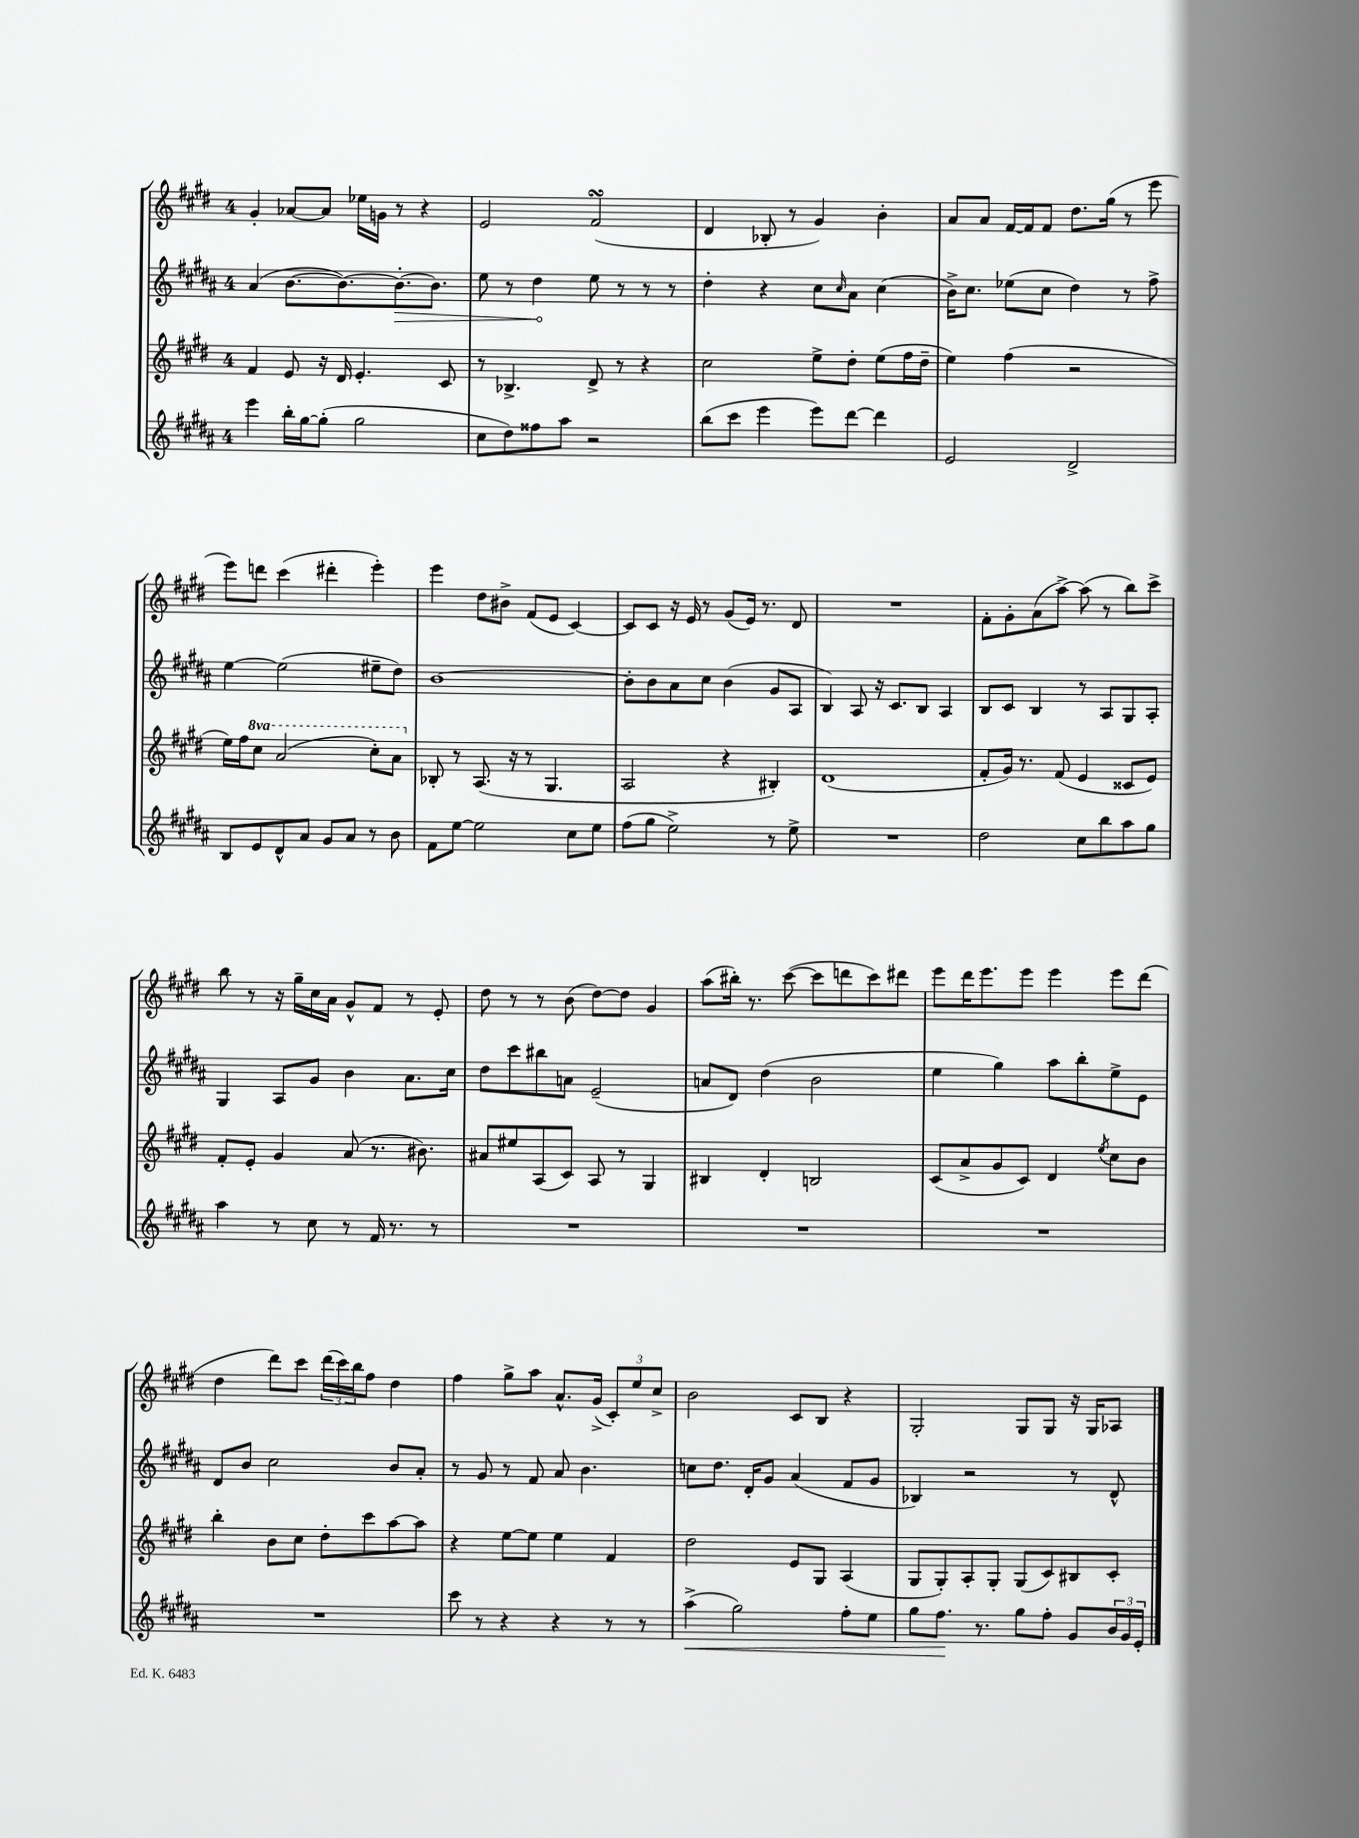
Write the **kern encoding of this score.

**kern	**dynam	**kern	**kern	**dynam	**kern
*part4	*part4	*part3	*part2	*part2	*part1
*staff4	*staff4	*staff3	*staff2	*staff2	*staff1
*clefG2	*	*clefG2	*clefG2	*	*clefG2
*k[f#c#g#d#a#]	*	*k[f#c#g#d#]	*k[f#c#g#d#a#]	*	*k[f#c#g#d#]
*M4/4	*	*M4/4	*M4/4	*	*M4/4
=107	=107	=107	=107	=107	=107
4eee\	.	4f#/	(4a#/	.	4g#'/
16bb'\LL	.	8e/	[8.b\L	.	[8a-X/L
[16gg#\J	.	.	.	.	.
(8gg#'\J]	.	16r	.	.	8a-/J]
.	.	16d#/	8.b\_)	.	.
2gg#\	.	4.e'/	.	.	16ee-X\LL
.	.	.	.	.	16gn\JJ
!	!	!	!	!LO:HP:b	!
.	.	.	8.b'\_	>	8r
.	.	.	.	.	4r
.	.	.	8.b\J]	.	.
.	.	8c#/	.	.	.
=108	=108	=108	=108	=108	=108
8cc#\L	.	8r	8ee\	.	2e/
8dd#\)	.	4.B-X^/	8r	.	.
8ff##X\	.	.	4dd#\	.	.
8aa#\J	.	.	.	.	.
2r	.	8d#^/	8ee\	]	(2f#sSSS/
.	.	8r	8r	.	.
.	.	4r	8r	.	.
.	.	.	8r	.	.
=109	=109	=109	=109	=109	=109
(8bb\L	.	2cc#\	4dd#'\	.	4d#/
8ccc#\J	.	.	.	.	.
4eee\	.	.	4r	.	8B-X'/
.	.	.	.	.	8r
8eee\L)	.	8ee^\L	8cc#\L	.	4g#/)
.	.	.	16qqcc#/	.	.
[8ddd#\J	.	8dd#'\J	8a#\J	.	.
4ddd#\]	.	(8ee\L	(4cc#\	.	4b'\
.	.	16ff#\L	.	.	.
.	.	16dd#~\JJ	.	.	.
=110	=110	=110	=110	=110	=110
2e/	.	4ee\)	16b^\KL)	.	8a/L
.	.	.	8.cc#\J	.	.
.	.	.	.	.	8a/J
.	.	(4ff#\	(8ee-X\L	.	[16f#/LL
.	.	.	.	.	16f#/J]
.	.	.	8cc#\J	.	8f#/J
2d#^/	.	2r	4dd#\)	.	8.dd#\L
.	.	.	.	.	(16gg#\Jk
.	.	.	8r	.	8r
.	.	.	8ff#^\	.	8eee\
!!LO:LB:g=z
=111	=111	=111	=111	=111	=111
8B/L	.	16ee\LL)	[4ee\	.	8eee\L)
.	.	16ff#\J	.	.	.
*	*	*8va	*	*	*
8e/	.	8ccc#\J	.	.	8dddn\J
8d#^^/	.	(2aa/	(2ee\]	.	(4ccc#\
8a#/J	.	.	.	.	.
8g#/L	.	.	.	.	4ddd#X'\
8a#/J	.	.	.	.	.
8r	.	8ccc#'\L)	8ee#X~\L	.	4eee'\)
8b\	.	8aa\J	8dd#\J)	.	.
=112	=112	=112	=112	=112	=112
*	*	*X8va	*	*	*
8f#\L	.	8B-X'/	[1b	.	4eee\
[8ee\J	.	8r	.	.	.
2ee\]	.	(8.A/	.	.	8dd#\L
.	.	.	.	.	8b#X^\J
.	.	16r	.	.	.
.	.	8r	.	.	(8f#/L
.	.	4.G#/	.	.	8e/J
8cc#\L	.	.	.	.	[4c#/)
8ee\J	.	.	.	.	.
=113	=113	=113	=113	=113	=113
(8ff#\L	.	2A/	8b'\L]	.	8c#/L]
8gg#\J	.	.	8b\	.	8c#/J
2ee^\)	.	.	8a#\	.	16r
.	.	.	.	.	16e/
.	.	.	8cc#\J	.	8r
.	.	4r	(4b\	.	(8g#/L
.	.	.	.	.	16e/Jk)
.	.	.	.	.	8.r
8r	.	4B#X'/)	8g#/L	.	.
8ee^\	.	.	8A#/J	.	8d#/
=114	=114	=114	=114	=114	=114
1r	.	(1d#	4B/)	.	1r
.	.	.	8A#/	.	.
.	.	.	16r	.	.
.	.	.	8.c#/L	.	.
.	.	.	8B/J	.	.
.	.	.	4A#/	.	.
=115	=115	=115	=115	=115	=115
2dd#\	.	8f#'/L	8B/L	.	8f#'\L
.	.	16g#/Jk)	8c#/J	.	8g#'\
.	.	8.r	.	.	.
.	.	.	4B/	.	(8a\
.	.	(8f#/	.	.	[8aa^\J)
8cc#\L	.	4e/	8r	.	(8aa\]
8bb\	.	.	8A#/L	.	8r
8aa#\	.	8c##X/L	8G#/	.	8bb\L)
8gg#\J	.	8e/J)	8A#'/J	.	8ccc#^\J
!!LO:LB:g=z
=116	=116	=116	=116	=116	=116
4aa#\	.	8f#'/L	4G#/	.	8bb\
.	.	8e'/J	.	.	8r
8r	.	4g#/	8A#/L	.	16r
.	.	.	.	.	16gg#~\LL
8cc#\	.	.	8g#/J	.	16cc#\
.	.	.	.	.	16a\JJ
8r	.	(8a/	4b\	.	8g#^^/L
16f#/	.	8.r	.	.	8f#/J
8.r	.	.	.	.	.
.	.	.	8.a#\L	.	8r
.	.	8.b#X\)	.	.	.
8r	.	.	.	.	8e'/
.	.	.	16cc#\Jk	.	.
=117	=117	=117	=117	=117	=117
1r	.	8a#X/L	8dd#\L	.	8dd#\
.	.	8ee#X/	8ccc#\	.	8r
.	.	(8A/	8bb#X\	.	8r
.	.	8c#/J)	8an\J	.	(8b\
.	.	8A/	(2e~/	.	[8dd#\L)
.	.	8r	.	.	8dd#\J]
.	.	4G#/	.	.	4g#/
=118	=118	=118	=118	=118	=118
1r	.	4B#X/	8an/L	.	(8aa\L
.	.	.	8d#/J)	.	16bb#X'\Jk)
.	.	.	.	.	8.r
.	.	4d#'/	(4dd#\	.	.
.	.	.	.	.	([8ccc#\
.	.	2Bn/	2b\	.	8ccc#\L]
.	.	.	.	.	8dddn\
.	.	.	.	.	8ccc#\)
.	.	.	.	.	8ddd#X\J
=119	=119	=119	=119	=119	=119
1r	.	(8c#/L	4ee\	.	8eee\L
.	.	8a^/	.	.	16ddd#\K
.	.	.	.	.	8.eee\
.	.	8g#/	4gg#\)	.	.
.	.	8c#/J)	.	.	8eee\J
.	.	4d#/	8aa#\L	.	4eee\
.	.	.	8bb'\	.	.
.	.	8qee/	.	.	.
.	.	8cc#\L	8ee^\	.	8eee\L
.	.	8b\J	8e\J	.	(8ddd#\J
!!LO:LB:g=z
=120	=120	=120	=120	=120	=120
1r	.	4bb'\	8d#/L	.	4dd#\
.	.	.	8b/J	.	.
.	.	8b\L	2cc#\	.	8ddd#\L)
.	.	8cc#\J	.	.	8ccc#\J
.	.	8dd#'\L	.	.	(24ddd#\LL
.	.	.	.	.	24ccc#\)
.	.	.	.	.	24bb\J
.	.	8ccc#\	.	.	8ff#\J
.	.	[8aa\	8b/L	.	4dd#\
.	.	8aa\J]	8a#'/J	.	.
=121	=121	=121	=121	=121	=121
8ccc#\	.	4r	8r	.	4ff#\
8r	.	.	8g#/	.	.
4r	.	[8ee\L	8r	.	8gg#^\L
.	.	8ee\J]	8f#/	.	8aa\J
4r	.	4ee\	8a#/	.	8.a^^/L
.	.	.	4.b\	.	.
.	.	.	.	.	(16g#^/Jk
8r	.	4f#/	.	.	12c#'/L)
.	.	.	.	.	12ee/
8r	.	.	.	.	.
.	.	.	.	.	12cc#^/J
=122	=122	=122	=122	=122	=122
!	!LO:HP:b	!	!	!	!
(4aa#^\	<	2dd#\	8ccn\L	.	2b\
.	.	.	8.dd#\J	.	.
2gg#\)	.	.	.	.	.
.	.	.	16d#'/KL	.	.
.	.	.	8g#/J	.	.
.	.	8e/L	(4a#/	.	8c#/L
.	.	8G#/J	.	.	8B/J
8ff#'\L	.	(4A/	8f#/L	.	4r
8ee\J	.	.	8g#/J	.	.
=123	=123	=123	=123	=123	=123
8gg#\L	.	8G#/L	4B-X/)	.	2G#'/
8.ff#\J	.	8G#'/)	.	.	.
.	.	8A'/	2r	.	.
8.r	[	.	.	.	.
.	.	8G#'/J	.	.	.
8gg#\L	.	(8G#/L	.	.	8G#/L
8ff#'\J	.	8c#/)	.	.	8G#/J
8g#/L	.	8B#X/	8r	.	16r
.	.	.	.	.	16G#/KL
24b/L	.	8c#'/J	8d#^^/	.	8A-X/J
24g#/	.	.	.	.	.
24e'/JJ	.	.	.	.	.
==	==	==	==	==	==
*-	*-	*-	*-	*-	*-
